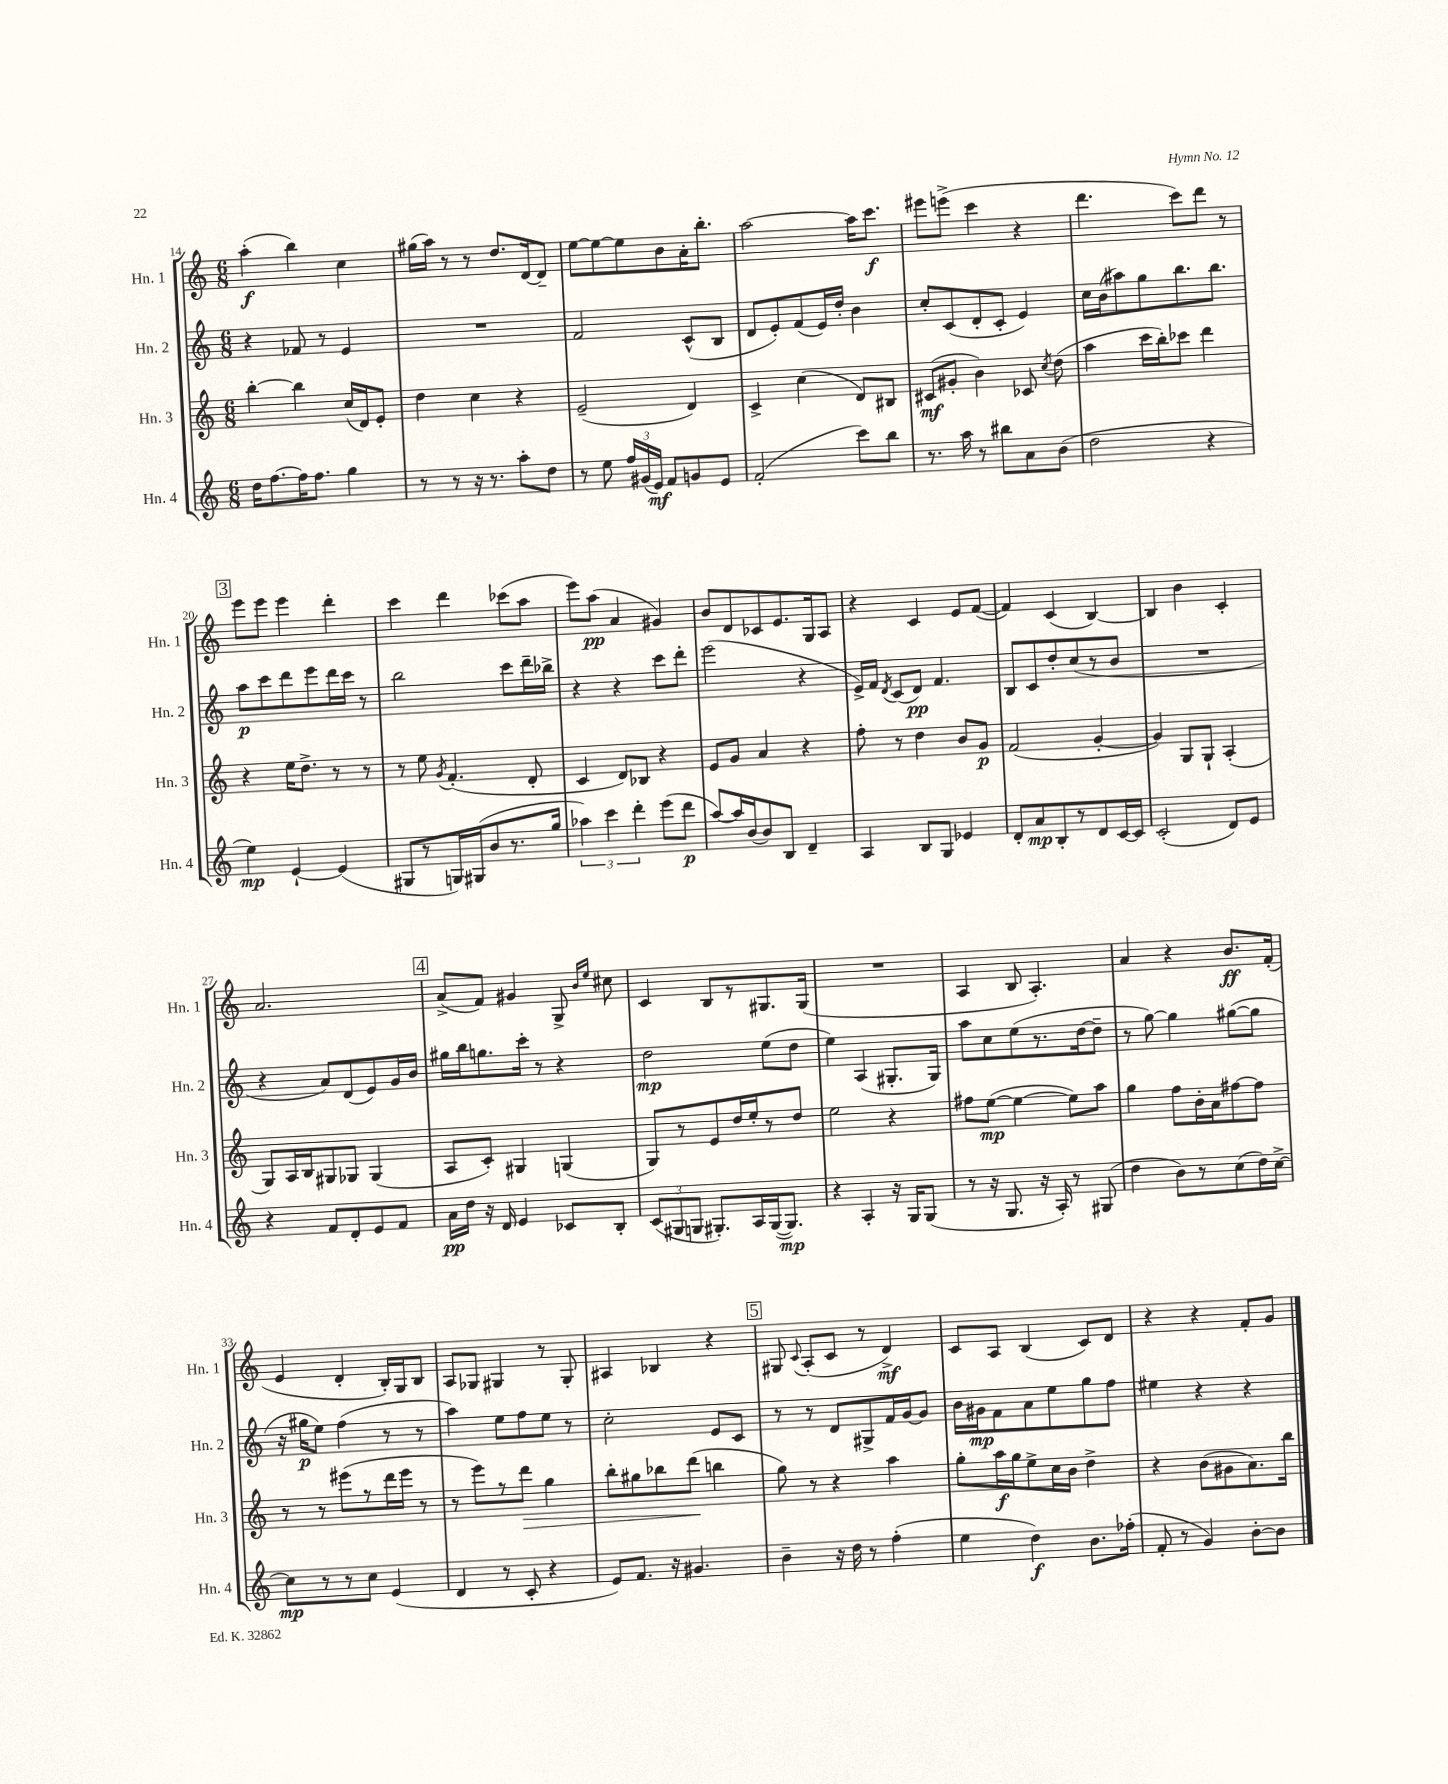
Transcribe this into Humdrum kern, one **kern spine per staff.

**kern	**kern	**kern	**kern
*staff4	*staff3	*staff2	*staff1
*clefG2	*clefG2	*clefG2	*clefG2
*k[]	*k[]	*k[]	*k[]
*M6/8	*M6/8	*M6/8	*M6/8
16dd	[4bb'	4r	(4aa'
[8.ff	.	.	.
16ff]	4bb]	8f-	4bb)
8.ff	.	.	.
.	.	8r	.
4gg	(16cc	4e	4cc
.	16d)	.	.
.	8e'	.	.
=	=	=	=
8r	4dd	2.r	(16gg#
.	.	.	16aa)
8r	.	.	8r
16r	4cc	.	8r
8.r	.	.	.
.	.	.	8.dd
8aa'	4r	.	.
.	.	.	[16d
8dd	.	.	8d~]
=	=	=	=
8r	(2e~	2f	[8ee
8ee	.	.	8ee_
24ff	.	.	8ee]
(24g#	.	.	.
24e)	.	.	.
8f	.	.	8b
8g	4d)	(8c^^	16a'
.	.	.	8.bb'
8e	.	8B	.
=	=	=	=
(2f'	4c^	8d	[2aa
.	.	8e')	.
.	(4cc	(8f	.
.	.	16e)	.
.	.	16dd'	.
8ccc)	8d)	4b	16aa]
.	.	.	8.ccc
8bb	8B#	.	.
=	=	=	=
8.r	(8c#	8cc'	8eee#
.	8g#'	(8c	(8eee^
16aa	.	.	.
8r	4b)	8d'	4ccc
8bb#	.	8c'	.
8a	8c-	4e)	4r
.	8qcc	.	.
(8b	(8dd	.	.
=	=	=	=
2dd	4aa	16cc	4.ddd
.	.	(16b	.
.	.	8aa#)	.
.	16ccc	8gg	.
.	16bb')	.	.
.	8ccc-	8.bb	8ccc)
4r	4ddd	.	8ddd
.	.	8.bb	.
.	.	.	8r
=	=	=	=
4ee)	4r	8aa	8eee
.	.	8ccc	8eee
[4e`	16ee	8ddd	4eee
.	8.dd^	.	.
.	.	8eee	.
(4e]	8r	16ddd	4ddd'
.	.	16ccc	.
.	8r	8r	.
=	=	=	=
8G#	8r	2bb	4ccc
8r	8ee	.	.
.	8qg	.	.
16G)	(4.f'	.	4ddd
(16G#	.	.	.
8b	.	.	.
8.r	.	8ccc	(8ccc-
.	8d'	16ddd~	8aa
16gg	.	16bb-^	.
=	=	=	=
6aa-)	4c	4r	8eee)
.	.	.	(8aa
6ccc	.	.	.
.	8d)	4r	4a
6ddd'	.	.	.
.	8B-	.	.
(8eee	4r	8ccc	4g#)
8ddd	.	8ddd'	.
=	=	=	=
[8aa)	8e	(2eee	8b
16aa]	8g	.	8d
(16b	.	.	.
8b)	4a	.	8c-
8B	.	.	8.e
4d~	4r	4r	.
.	.	.	16G
.	.	.	8A
=	=	=	=
4A	8ff'	16e^)	4r
.	.	16f	.
.	.	8qd	.
.	8r	(8c	.
8B	4dd	8d)	4c
8G	.	4.f	.
4e-	8b	.	8e
.	8g	.	([8f
=	=	=	=
8d'	(2f	8B	4f])
8a	.	8c	.
8B'	.	8dd'	(4c
8r	.	(8cc	.
8d	[4g'	8r	[4B)
[16c	.	8b	.
16c]	.	.	.
=	=	=	=
(2c'	4g])	2.r	4B]
.	8G	.	4b
.	8G`	.	.
8d)	(4A'	.	4c'
8e	.	.	.
=	=	=	=
4r	8G)	4r	2.a
.	16A	.	.
.	16B	.	.
8f	8G#	8a)	.
8d'	8G-	(8d	.
8e	(4G-	8e)	.
8f	.	16g	.
.	.	16b	.
=	=	=	=
16a	8A	16gg#	(8a^
16dd	.	16bb	.
16r	8c')	8.gg	8f)
16d	.	.	.
4e	4G#	.	4g#
.	.	16ccc'	.
.	.	8r	.
8c-	(4G	4r	8G^
.	.	.	16qqb
.	.	.	16qqee
8B'	.	.	8cc#
=	=	=	=
(12c	8G)	2dd	4c
12G#	.	.	.
.	8r	.	.
12G	.	.	.
8.G#')	8e	.	8B
.	16dd	.	8r
16A	16ee'	.	.
([16G#	8r	(8ee	8.G#
8.G#])	.	.	.
.	8dd	8dd	.
.	.	.	(16G#
=	=	=	=
4r	2ee	4ee)	2.r
4A'	.	(4A	.
16r	4r	8.G#'	.
16G	.	.	.
(8G	.	.	.
.	.	16G#)	.
=	=	=	=
8r	8ff#	8aa	4A
16r	([8ee	8cc	.
8.G	.	.	.
.	4ee_	(8ee	8B
16r	.	8.r	4.A')
16A')	.	.	.
8r	8ee])	.	.
.	.	[16dd	.
(8G#	8aa	8dd~]	.
=	=	=	=
4dd	4gg	8r	4a
.	.	[8gg)	.
8b)	8ff	4gg]	4r
8r	16b'	.	.
.	16a	.	.
(8cc	[8ff#	([8gg#	8.b
16dd)	8ff#]	8gg#]	.
[16cc^	.	.	(16f'
=	=	=	=
8cc]	8r	16r	4e
.	.	16gg#	.
8r	8r	8ee)	.
8r	(8eee#	(4ff	4d'
8cc	8r	.	.
(4e	16ddd	8r	16B')
.	16eee#	.	16G
.	8r	8r	8B
=	=	=	=
4d	8r	4aa)	8A
.	8eee)	.	8G-
8r	8r	8ee	4G#
8c'	8ddd	8ff	.
4r	4gg	8ee	8r
.	.	8r	8G#'
=	=	=	=
8e)	8bb'	2cc'	4A#
8.f	8gg#	.	.
.	8bb-	.	4B-
16r	.	.	.
4.g#	(8ddd	.	.
.	4bb	8e	4r
.	.	8c	.
=	=	=	=
4b~	8gg)	8r	8G#
.	.	.	8qqc
.	8r	8r	(8A'
16r	4r	8d	8c
16dd	.	.	.
8r	.	8G#^	8r
(4ff'	4aa	16f	4d^)
.	.	[16g	.
.	.	8g]	.
=	=	=	=
4ee	8gg'	16b	8c
.	.	16g#	.
.	16aa	8f	8A
.	16gg	.	.
4dd)	8ee^	8a	(4B
.	16cc	8ee	.
.	16b	.	.
8.b	4dd^	8gg	8c)
.	.	8ff	8d
(16ff-'	.	.	.
=	=	=	=
8f'	4r	4ee#	4r
8r	.	.	.
4g)	(8b	4r	4r
.	8g#	.	.
[8b'	8.a)	4r	8f'
8b]	.	.	8g
.	16bb	.	.
==	==	==	==
*-	*-	*-	*-
